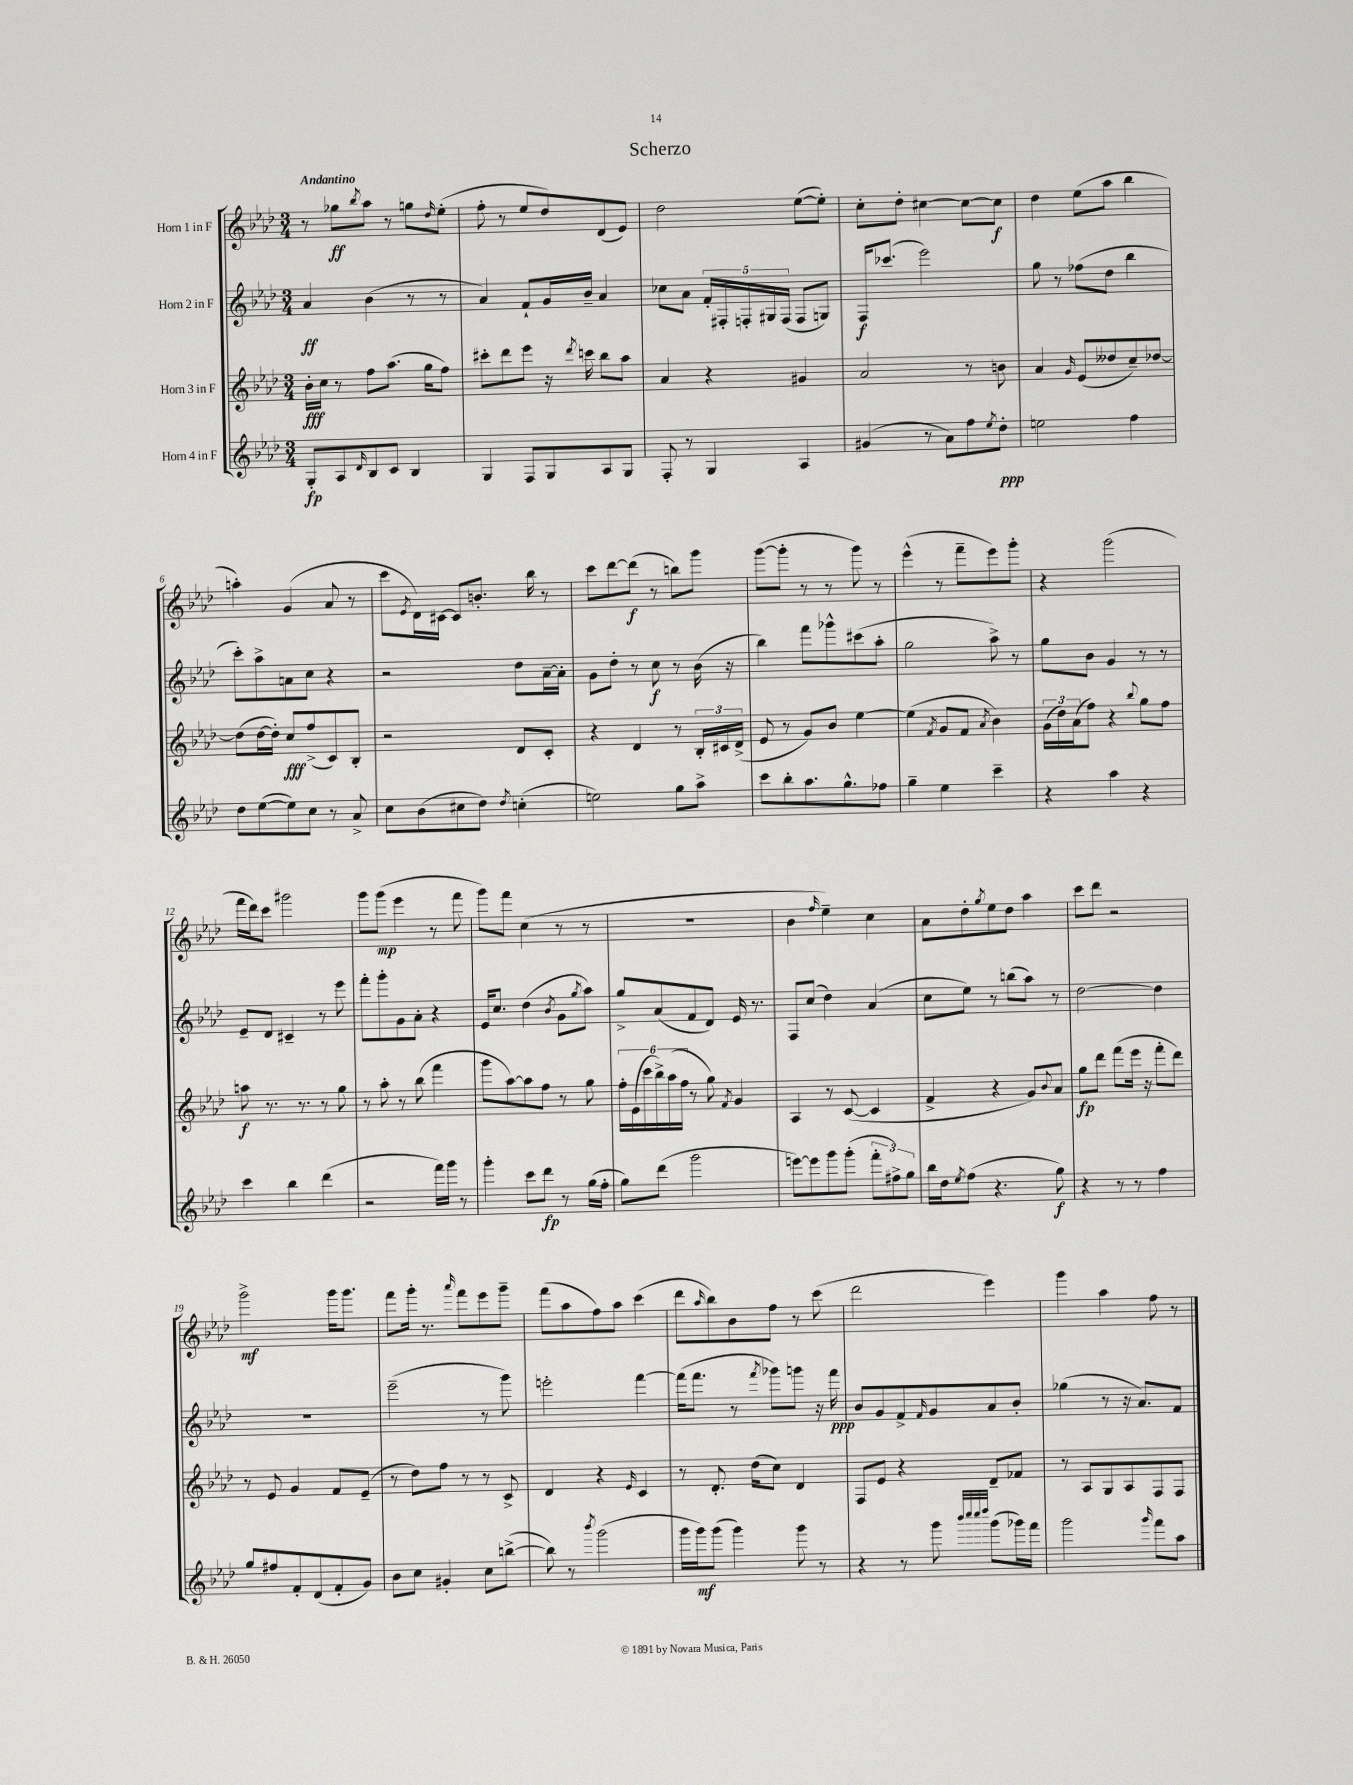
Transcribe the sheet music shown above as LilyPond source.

\header { title = "Scherzo" }
<<
\new StaffGroup <<
\new Staff = "s0" \with { instrumentName = "Horn 1 in F" } {
    \clef treble \key aes \major \numericTimeSignature \time 3/4 \tempo "Andantino"
    r8 ges''8\ff \acciaccatura { bes''8 } aes''8 r8 g''8 \grace { des''16 } ees''8-.( |
    f''8-. r8 ees''8 des''8) des'8( ees'8) |
    des''2 ees''8~( ees''8-.) |
    c''8-. des''8-. cis''4~ cis''8~ cis''8\f |
    des''4 ees''8( aes''8 bes''4 |
    a''4-.) g'4( aes'8 r8 |
    c'''8 \acciaccatura { ees'8 } des'16) cis'16~ cis'8 b'8.-. bes''16 r8 |
    c'''8 des'''8~ des'''8\f( r8 b''8) g'''8 |
    g'''8~( g'''8-. r8 r8 g'''8) r8 |
    ees'''4-^( r8 f'''8-- ees'''8) g'''8-. |
    r4 g'''2( |
    f'''16 des'''16) c'''8 gis'''2 |
    g'''8 g'''8\mp( ees'''4 r8 f'''8 |
    g'''8) f'''8 c''4( r8 r8 |
    R2. |
    bes'4 \grace { f''16 } ees''4--) c''4 |
    aes'8 des''8-. \acciaccatura { g''8 } ees''8 des''8 aes''4 |
    c'''8 des'''8 r2 |
    g'''2->\mf g'''16 g'''8. |
    f'''8 g'''16-. r8. \grace { aes'''16 } f'''8 ees'''8 g'''8-- |
    f'''8( aes''8 f''8) aes''8 c'''4( |
    des'''8 \grace { aes''16 } bes''8) bes'8 f''8 r8 c'''8( |
    des'''2 ees'''4) |
    g'''4 aes''4 f''8 r8 \bar "|." |
}
\new Staff = "s1" \with { instrumentName = "Horn 2 in F" } {
    \clef treble \key aes \major \numericTimeSignature \time 3/4
    aes'4\ff bes'4( r8 r8 |
    aes'4) f'8-! g'16 bes'16-- aes'4 |
    ces''8 aes'8 \tuplet 5/4 { f'16-. fis16-. f16-. gis16 f16( } f8 g8) |
    f16\f ces'''8.( ees'''2) |
    g''8 r8 fes''8( des''8 bes''4 |
    c'''8-.) aes''8-> a'8 c''8 r4 |
    r2 des''8 aes'16~-- aes'16-. |
    g'8 des''8-. r8 c''8\f r8 bes'16( r16 |
    bes''4) f'''8 ges'''8-^ cis'''8( aes''8-. |
    g''2 aes''8->) r8 |
    g''8 bes'8 g'4 r8 r8 |
    ees'8-- des'8 cis'4-- r8 ees'''8 |
    f'''8-. g'''8-. g'8 aes'8-. r4 |
    ees'16 c''8. des''4( \acciaccatura { bes'8 } g'8 \acciaccatura { g''8 } aes''8) |
    g''8-> aes'8( f'8 des'8) ees'16 r8. |
    f8 c''8( des''4) aes'4( |
    c''8 ees''8) r8 b''8( aes''8) r8 |
    des''2~ des''4 |
    r2. |
    ees'''2--( r8 g'''8) |
    e'''2-. f'''4~ |
    f'''16( f'''8. r8 \acciaccatura { f'''8 } ges'''8) g'''8 r16 f'''16\ppp |
    bes'8 g'8 f'8-> \grace { f'16 } g'8 aes'8 bes'8-. |
    ges''4( r8 r16 aes'8.) f'8 \bar "|." |
}
\new Staff = "s2" \with { instrumentName = "Horn 3 in F" } {
    \clef treble \key aes \major \numericTimeSignature \time 3/4
    bes'16-.\fff c''16 r8 f''8 aes''8.( g''16 f''8) |
    cis'''8-. des'''8 ees'''8 r16 \acciaccatura { des'''8 } c'''16 bes''8 aes''8 |
    aes'4 r4 gis'4 |
    aes'2 r8 b'8 |
    aes'4 \grace { g'16 } ees'8( deses''8 c''8--) des''8~ |
    des''8( des''16~ des''16-.) c''8\fff f''8->( c'8) bes8-. |
    r2 des'8 c'8-. |
    r4 des'4 r8 \tuplet 3/2 { bes16-. cis'16 des'16->( } |
    ees'8 r8 g'8) bes'8 ees''4~ |
    ees''4( \acciaccatura { f'8 } g'8 f'8 \acciaccatura { aes'8 } bes'4) |
    \tuplet 3/2 { g'16( des''16) aes'16( } f''8) r4 \appoggiatura { bes''8 } g''8 f''8 |
    a''8\f r8. r8. r8 g''8 |
    r8 aes''8-. r8 bes''8( f'''4 |
    g'''8 aes''8~) aes''8 f''8 r8 g''8 |
    \tuplet 6/4 { f''16-. ees'16( c'''16 bes''16->) aes''16( f''16 } r8 g''8) \acciaccatura { f'8 } g'4 |
    aes4 r8 c'8~( c'4 |
    f'4-> r4 g'8) \appoggiatura { bes'8 } aes'8 |
    g''8\fp des'''8 f'''8( ees'''16 r16 f'''8-. des'''8) |
    r8 ees'8 g'4 f'8 ees'8--( |
    r8 des''8) f''8 r8 r8 c'8-> |
    des'4 r4 \grace { ees'16 } c'4 |
    r8 des'8.-. des''16( c''8) des'4 |
    f8 ees'8 r4 des'8-- fes'8 |
    r8 aes8 g8 aes8 f8 f8 \bar "|." |
}
\new Staff = "s3" \with { instrumentName = "Horn 4 in F" } {
    \clef treble \key aes \major \numericTimeSignature \time 3/4
    g8-.\fp aes8 \grace { des'16 } bes8 c'8 bes4 |
    g4 f8 g8 aes8 g8 |
    f8-. r8 g4 aes4 |
    gis'4( r8 aes'8) f''8 \acciaccatura { ees''8 } des''8-.\ppp |
    e''2 f''4 |
    des''8 ees''8~( ees''8) c''8 r8 aes'8-> |
    c''8 bes'8( cis''8 des''8) \acciaccatura { des''8 } c''4-.( |
    e''2) g''8 aes''8-> |
    c'''8 bes''8-. aes''8. g''8.-^ fes''8 |
    g''4-- ees''4 c'''4-- |
    r4 aes''4 r4 |
    c'''4 bes''4 des'''4( |
    r2 f'''16) g'''16 r8 |
    g'''4-. c'''8 des'''8\fp r8 g''16( f''16-. |
    g''8) des'''8( g'''2 |
    e'''8~) e'''8 g'''8 g'''8-.( \tuplet 3/2 { f'''8-. fis''8->) g''8 } |
    bes''16 des''16 \acciaccatura { ees''8 } f''8( r4. g''8\f) |
    r4 r8 r8 f''4 |
    g''8 fis''8 f'8-. des'8( f'8-. g'8) |
    bes'8 c''8 gis'4-. c''8 b''8~->( |
    b''8) r8 \acciaccatura { bes'''8 } g'''2( |
    g'''16 g'''16\mf) g'''8( g'''4) g'''8 r8 |
    r4 r8 g'''8 \grace { bes'''32 c''''32 c''''32 des''''32 } g'''8( ges'''16) f'''16 |
    g'''2 \grace { g'''16 } f'''8 aes''8 \bar "|." |
}
>>
>>
